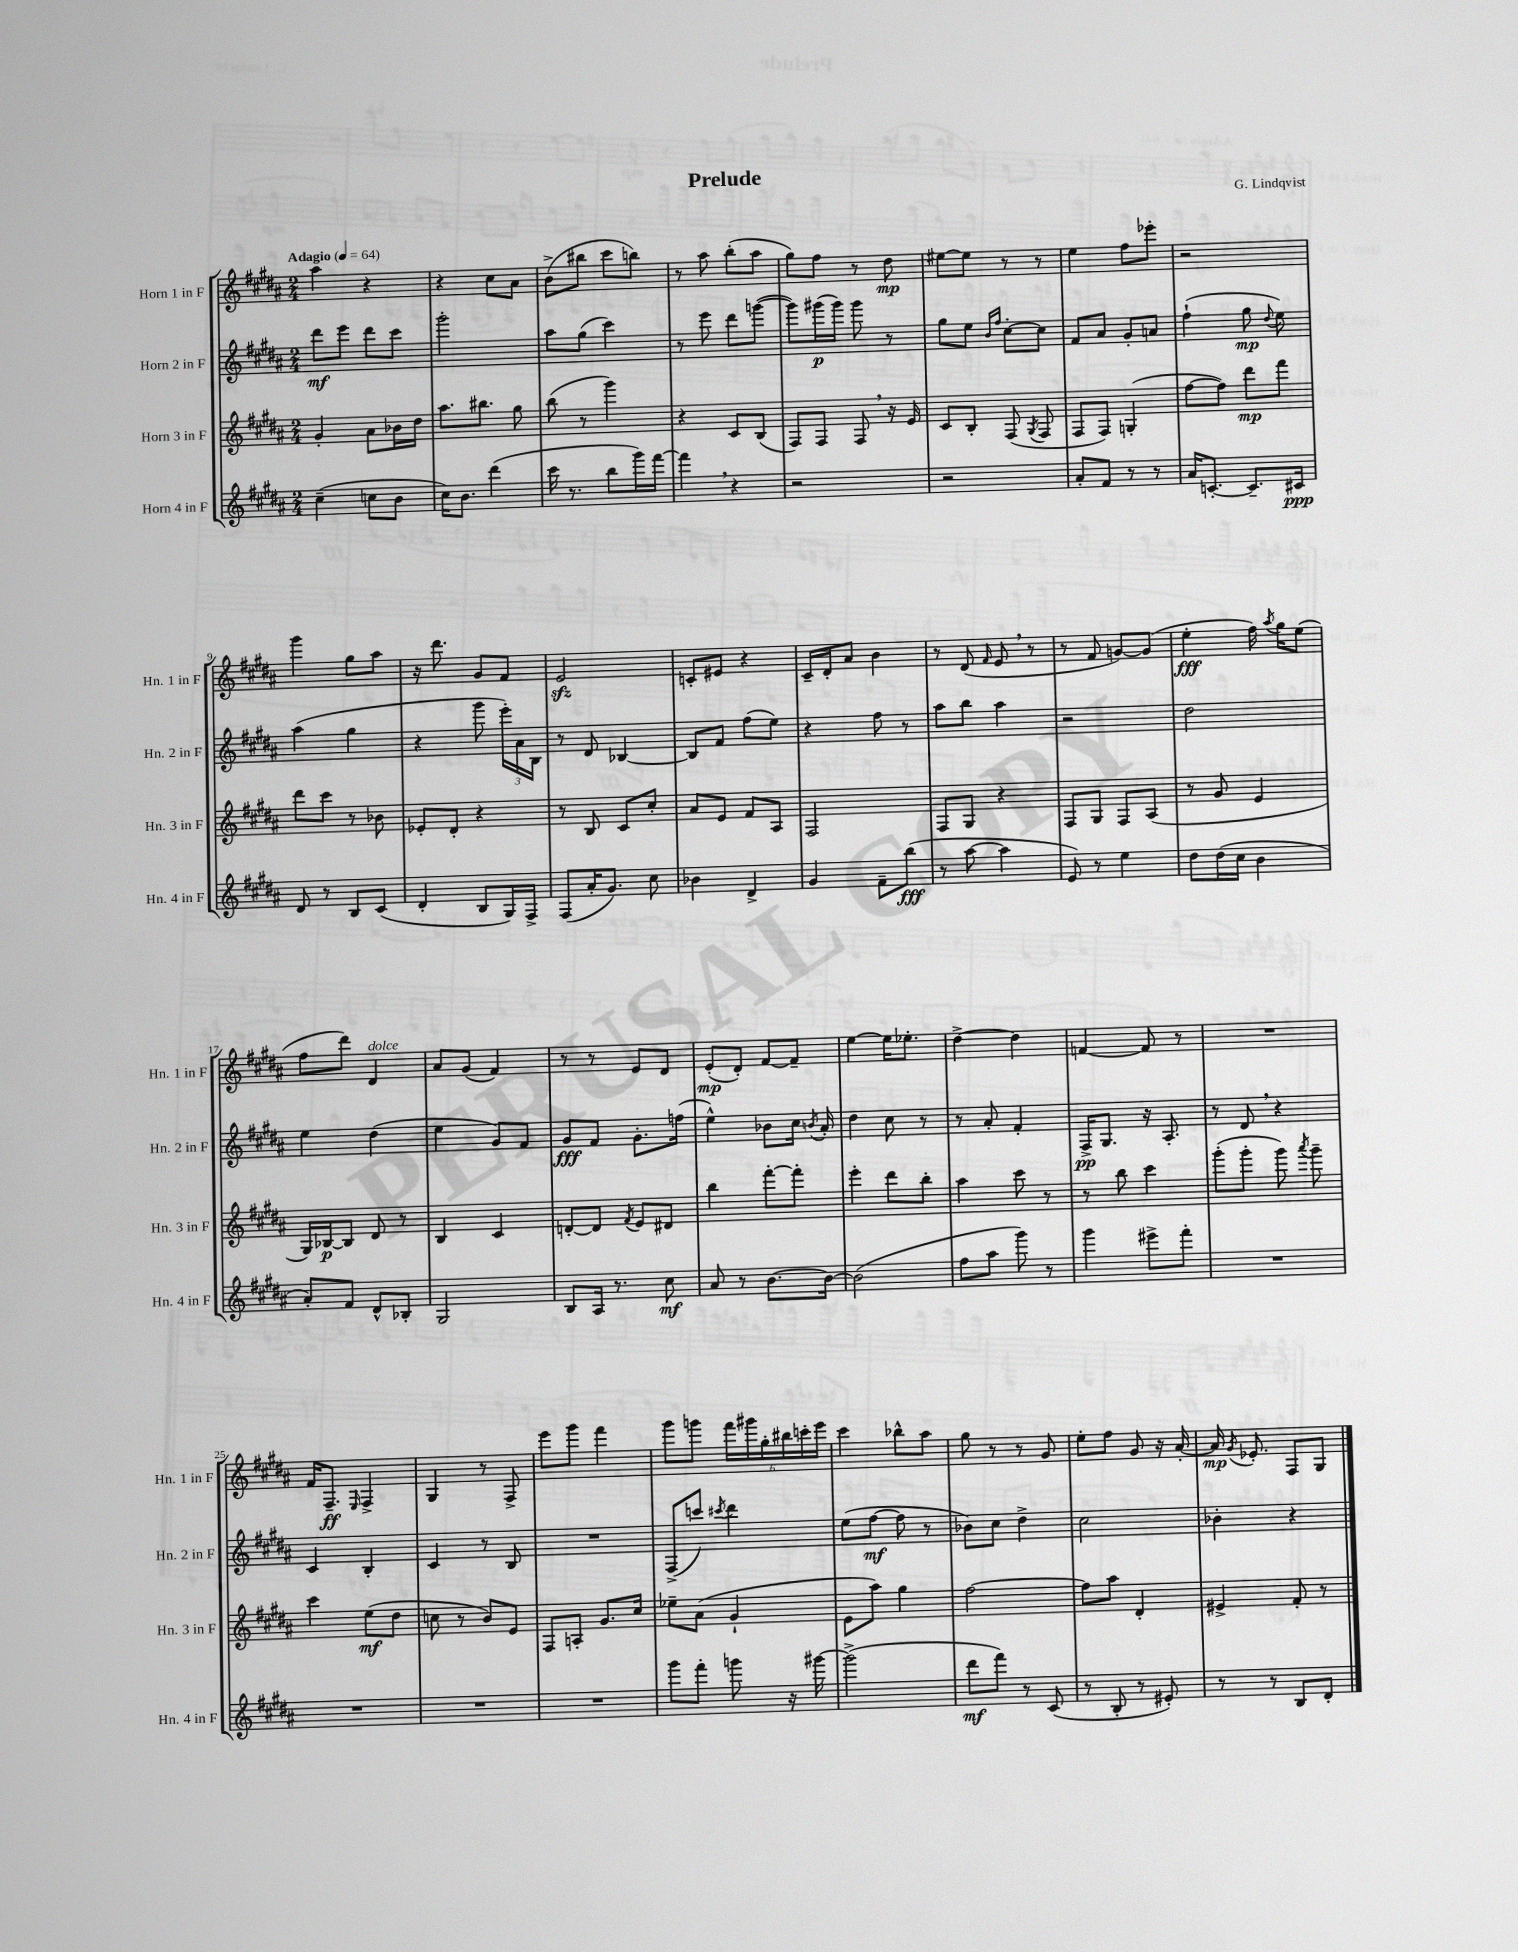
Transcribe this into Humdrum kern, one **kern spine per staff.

**kern	**dynam	**kern	**dynam	**kern	**dynam	**kern	**dynam
*part4	*part4	*part3	*part3	*part2	*part2	*part1	*part1
*staff4	*staff4	*staff3	*staff3	*staff2	*staff2	*staff1	*staff1
*I"Horn 4 in F	*	*I"Horn 3 in F	*	*I"Horn 2 in F	*	*I"Horn 1 in F	*
*I'Hn. 4 in F	*	*I'Hn. 3 in F	*	*I'Hn. 2 in F	*	*I'Hn. 1 in F	*
*clefG2	*	*clefG2	*	*clefG2	*	*clefG2	*
*k[f#c#g#d#a#]	*	*k[f#c#g#d#a#]	*	*k[f#c#g#d#a#]	*	*k[f#c#g#d#a#]	*
*M2/4	*	*M2/4	*	*M2/4	*	*M2/4	*
*MM64	*	*MM64	*	*MM64	*	*MM64	*
=1	=1	=1	=1	=1	=1	=1	=1
!	!	!	!	!	!	!LO:TX:a:B:t=Adagio	!
(4cc#~\	.	4g#'/	.	8ddd#\L	mf	4aa#\	.
.	.	.	.	8eee\J	.	.	.
8ccn\L	.	8a#\L	.	8ddd#\L	.	4r	.
8b\J	.	16b-X\L	.	8ccc#\J	.	.	.
.	.	16dd#\JJ	.	.	.	.	.
=2	=2	=2	=2	=2	=2	=2	=2
16cc#\KL)	.	8.aa#\L	.	2ggg#'\	.	4r	.
8.b\J	.	.	.	.	.	.	.
.	.	8.bb#X\J	.	.	.	.	.
(4ddd#\	.	.	.	.	.	8cc#\L	.
.	.	8gg#\	.	.	.	8a#\J	.
=3	=3	=3	=3	=3	=3	=3	=3
16ccc#\	.	(8bb\	.	8aa#\L	.	(8b^\L	.
8.r	.	.	.	.	.	.	.
.	.	8r	.	(8gg#\J	.	8bb#X\J	.
8bb\L	.	4ggg#\)	.	4ccc#\)	.	8ccc#\L	.
16ggg#\L)	.	.	.	.	.	8bbn\J)	.
[16fff#\JJ	.	.	.	.	.	.	.
=4	=4	=4	=4	=4	=4	=4	=4
4fff#,\]	.	4r	.	8r	.	8r	.
.	.	.	.	8eee\	.	8aa#\	.
4r	.	8c#/L	.	8ddd#\L	.	(8bb'\L	.
.	.	(8B/J	.	([8gggn\J	.	8aa#\J	.
=5	=5	=5	=5	=5	=5	=5	=5
2r	.	8F#/L)	.	8ggg\L])	.	8gg#\L)	.
.	.	8F#/J	.	(16ggg#X\L	p	8ff#\J	.
.	.	.	.	16ggg#\JJ)	.	.	.
.	.	8F#,/	.	8ggg#\	.	8r	.
.	.	16r	.	8r	.	8dd#\	mp
.	.	16e/	.	.	.	.	.
=6	=6	=6	=6	=6	=6	=6	=6
2r	.	8c#/L	.	8gg#\L	.	[8ee#X\L	.
.	.	8B'/J	.	8ee\J	.	8ee#\J]	.
.	.	.	.	16qqb/LL	.	.	.
.	.	.	.	16qqff#/JJ	.	.	.
.	.	(8F#/	.	[8cc#'\L	.	8r	.
.	.	8qG#/	.	.	.	.	.
.	.	8F#/	.	8cc#\J]	.	8r	.
=7	=7	=7	=7	=7	=7	=7	=7
8a#'/L	.	8F#/L	.	8f#/L	.	4ee\	.
8f#/J	.	8F#/J)	.	8a#/J	.	.	.
8r	.	(4Gn'/	.	8g#'/L	.	8ff#\L	.
8r	.	.	.	8an/J	.	8eee-X'\J	.
=8	=8	=8	=8	=8	=8	=8	=8
16a#/KL	.	[8ff#\L	.	(4ff#`\	.	2r	.
[8.cn'/J	.	.	.	.	.	.	.
.	.	8ff#\J])	.	.	.	.	.
8.c~/L]	.	8ddd#\L	mp	8gg#\	mp	.	.
.	.	.	.	8qqdd#/	.	.	.
.	.	8fff#\J	.	8ee\)	.	.	.
16c#X/Jk	ppp	.	.	.	.	.	.
!!LO:LB:g=z
=9	=9	=9	=9	=9	=9	=9	=9
8d#/	.	8ddd#\L	.	(4aa#\	.	4ggg#\	.
8r	.	8ccc#\J	.	.	.	.	.
8B/L	.	8r	.	4gg#\	.	8gg#\L	.
(8c#/J	.	8b-X\	.	.	.	8aa#\J	.
=10	=10	=10	=10	=10	=10	=10	=10
4d#'/	.	8e-X'/L	.	4r	.	16r	.
.	.	.	.	.	.	8.ddd#\	.
.	.	8d#'/J	.	.	.	.	.
8B/L	.	4r	.	8ggg#\	.	8g#/L	.
16G#/L)	.	.	.	24eee'\LL)	.	8f#/J	.
.	.	.	.	24a#\	.	.	.
16F#^/JJ	.	.	.	.	.	.	.
.	.	.	.	24B\JJ	.	.	.
=11	=11	=11	=11	=11	=11	=11	=11
(8F#/L	.	8r	.	8r	.	2ezz/	.
16a#'/K	.	8B/	.	8d#/	.	.	.
8.g#/J)	.	.	.	.	.	.	.
.	.	8c#/L	.	[4B-X/	.	.	.
8cc#\	.	8cc#'/J	.	.	.	.	.
=12	=12	=12	=12	=12	=12	=12	=12
4b-X\	.	8a#/L	.	8B-/L]	.	8cn'/L	.
.	.	8e/J	.	8f#/J	.	8e#X/J	.
4d#^/	.	8f#/L	.	(8ff#\L	.	4r	.
.	.	8A#/J	.	8ee\J)	.	.	.
=13	=13	=13	=13	=13	=13	=13	=13
4g#/	.	2F#/	.	4r	.	16c#~/LL	.
.	.	.	.	.	.	16d#'/J	.
.	.	.	.	.	.	8a#/J	.
8f#~\L	.	.	.	8ff#\	.	4b\	.
(8bb\J	fff	.	.	8r	.	.	.
=14	=14	=14	=14	=14	=14	=14	=14
8r	.	8F#/L	.	8aa#\L	.	8r	.
[8aa#\	.	8G#/J	.	8bb\J	.	(8d#/	.
.	.	.	.	.	.	16qqf#/	.
4aa#\]	.	4r	.	4aa#\	.	8e,/	.
.	.	.	.	.	.	8r	.
=15	=15	=15	=15	=15	=15	=15	=15
8e/)	.	8F#/L	.	2r	.	8r	.
8r	.	8G#/J	.	.	.	8f#/	.
4ee\	.	8F#/L	.	.	.	[8gn/L)	.
.	.	(8A#/J	.	.	.	(8g/J]	.
=16	=16	=16	=16	=16	=16	=16	=16
8dd#\L	.	8r	.	2dd#\	.	4ee'\	fff
(16dd#\L	.	8g#/	.	.	.	.	.
16cc#\JJ	.	.	.	.	.	.	.
4b\	.	4e/	.	.	.	16ff#\)	.
.	.	.	.	.	.	8qaa#/	.
.	.	.	.	.	.	16gg#\KL	.
.	.	.	.	.	.	(8ee\J	.
!!LO:LB:g=z
=17	=17	=17	=17	=17	=17	=17	=17
8a#'/L)	.	16G#/LL)	.	4ee\	.	8ff#\L	.
.	.	[16B-X/J	p	.	.	.	.
8f#/J	.	8B-/J]	.	.	.	8ddd#\J)	.
!	!	!	!	!	!	!LO:TX:a:i:t=dolce	!
8d#^^/L	.	8d#/	.	(4dd#\	.	4d#/	.
8B-X'/J	.	8r	.	.	.	.	.
=18	=18	=18	=18	=18	=18	=18	=18
2G#/	.	4B/	.	4ee\	.	8a#/L	.
.	.	.	.	.	.	(8g#/J	.
.	.	4c#/	.	8g#/L)	.	4f#/)	.
.	.	.	.	8f#/J	.	.	.
=19	=19	=19	=19	=19	=19	=19	=19
8B/L	.	[8dn'/L	.	8g#/L	fff	8r	.
16A#/Jk	.	8d/J]	.	8f#/J	.	8r	.
8.r	.	.	.	.	.	.	.
.	.	8qf#/	.	.	.	.	.
.	.	8e/L	.	8.g#'\L	.	8e/L	.
8cc#\	mf	8d#X/J	.	.	.	8d#/J	.
.	.	.	.	(16ffn\Jk	.	.	.
=20	=20	=20	=20	=20	=20	=20	=20
8a#/	.	4bb\	.	4ee^^\)	.	(8e'/L	mp
8r	.	.	.	.	.	8d#'/J)	.
[8.b\L	.	[8fff#'\L	.	8b-X\L	.	[8f#/L	.
.	.	8fff#'\J]	.	16cc#\Jk	.	8f#~/J]	.
.	.	.	.	8qbn/	.	.	.
16b\Jk_	.	.	.	16a#'/	.	.	.
=21	=21	=21	=21	=21	=21	=21	=21
(2b\]	.	4eee'\	.	4dd#\	.	[4ee\	.
.	.	8ddd#\L	.	8cc#\	.	16ee\KL]	.
.	.	.	.	.	.	8.ee-X'\J	.
.	.	8bb'\J	.	8r	.	.	.
=22	=22	=22	=22	=22	=22	=22	=22
8ff#\L	.	4aa#\	.	8r	.	[4dd#^\	.
8aa#\J	.	.	.	8a#'/	.	.	.
8ggg#\)	.	8ccc#\	.	4f#'/	.	4dd#\]	.
8r	.	8r	.	.	.	.	.
=23	=23	=23	=23	=23	=23	=23	=23
4ggg#\	.	8r	.	16F#^/KL	pp	[4fn/	.
.	.	.	.	8.G#/J	.	.	.
.	.	8bb\	.	.	.	.	.
8eee#X^\L	.	4ccc#\	.	16r	.	8f/]	.
.	.	.	.	8.A#'/	.	.	.
8fff#'\J	.	.	.	.	.	8r	.
=24	=24	=24	=24	=24	=24	=24	=24
2r	.	(8ggg#'\L	.	8r	.	2r	.
.	.	8ggg#'\J	.	8d#,/	.	.	.
.	.	8ggg#\)	.	4r	.	.	.
.	.	8qaaa#/	.	.	.	.	.
.	.	8ggg#~\	.	.	.	.	.
!!LO:LB:g=z
=25	=25	=25	=25	=25	=25	=25	=25
2r	.	4ccc#\	.	4c#/	.	16f#/KL	.
.	.	.	.	.	.	8.F#~/J	ff
.	.	.	.	.	.	16qqE/	.
.	.	(8ee\L	mf	4B'/	.	4F#^/	.
.	.	8dd#\J	.	.	.	.	.
=26	=26	=26	=26	=26	=26	=26	=26
2r	.	8ccn\	.	4c#/	.	4G#/	.
.	.	8r	.	.	.	.	.
.	.	8b/L)	.	8r	.	8r	.
.	.	8e/J	.	8B/	.	8F#^/	.
=27	=27	=27	=27	=27	=27	=27	=27
2r	.	8F#/L	.	2r	.	8eee\L	.
.	.	8An'/J	.	.	.	8ggg#\J	.
.	.	8.g#/L	.	.	.	4fff#\	.
.	.	16cc#/Jk	.	.	.	.	.
=28	=28	=28	=28	=28	=28	=28	=28
8ggg#\L	.	8ee-X~\L	.	(8F#^/L	.	8ggg#\L	.
8fff#'\J	.	(8a#\J	.	8cccn/J)	.	8gggn\J	.
.	.	.	.	8qccc#X/	.	.	.
8gggn\	.	4g#`/	.	4ddd#\	.	24fff#\LL	.
.	.	.	.	.	.	24ggg#X\	.
.	.	.	.	.	.	24gg#'\	.
16r	.	.	.	.	.	24bb#X\	.
.	.	.	.	.	.	24cccn'\	.
[16ggg#X\	.	.	.	.	.	.	.
.	.	.	.	.	.	24eee\JJ	.
=29	=29	=29	=29	=29	=29	=29	=29
(2ggg#^\]	.	8e\L	.	(8ee\L	.	4ccc#\	.
.	.	8aa#\J)	.	[8ff#\J	mf	.	.
.	.	4gg#\	.	8ff#\]	.	8bb-X^^\L	.
.	.	.	.	8r	.	8aa#\J	.
=30	=30	=30	=30	=30	=30	=30	=30
8ddd#\L	mf	[2ff#\	.	8b-X\L)	.	8gg#\	.
8fff#\J)	.	.	.	8cc#\J	.	8r	.
8r	.	.	.	4dd#^\	.	8r	.
(8c#/	.	.	.	.	.	8g#/	.
=31	=31	=31	=31	=31	=31	=31	=31
8r	.	8ff#\L]	.	2cc#\	.	8ee'\L	.
8B'/	.	8aa#\J	.	.	.	8ff#\J	.
8r	.	4d#'/	.	.	.	8g#/	.
8e#X'/)	.	.	.	.	.	16r	.
.	.	.	.	.	.	[16a#'/	.
=32	=32	=32	=32	=32	=32	=32	=32
8r	.	4e#X^/	.	4b-X'\	.	16a#/]	mp
.	.	.	.	.	.	8qg#/	.
.	.	.	.	.	.	8.e-X'/	.
8r	.	.	.	.	.	.	.
8B/L	.	8f#'/	.	4r	.	8F#/L	.
8d#'/J	.	8r	.	.	.	8G#/J	.
==	==	==	==	==	==	==	==
*-	*-	*-	*-	*-	*-	*-	*-
